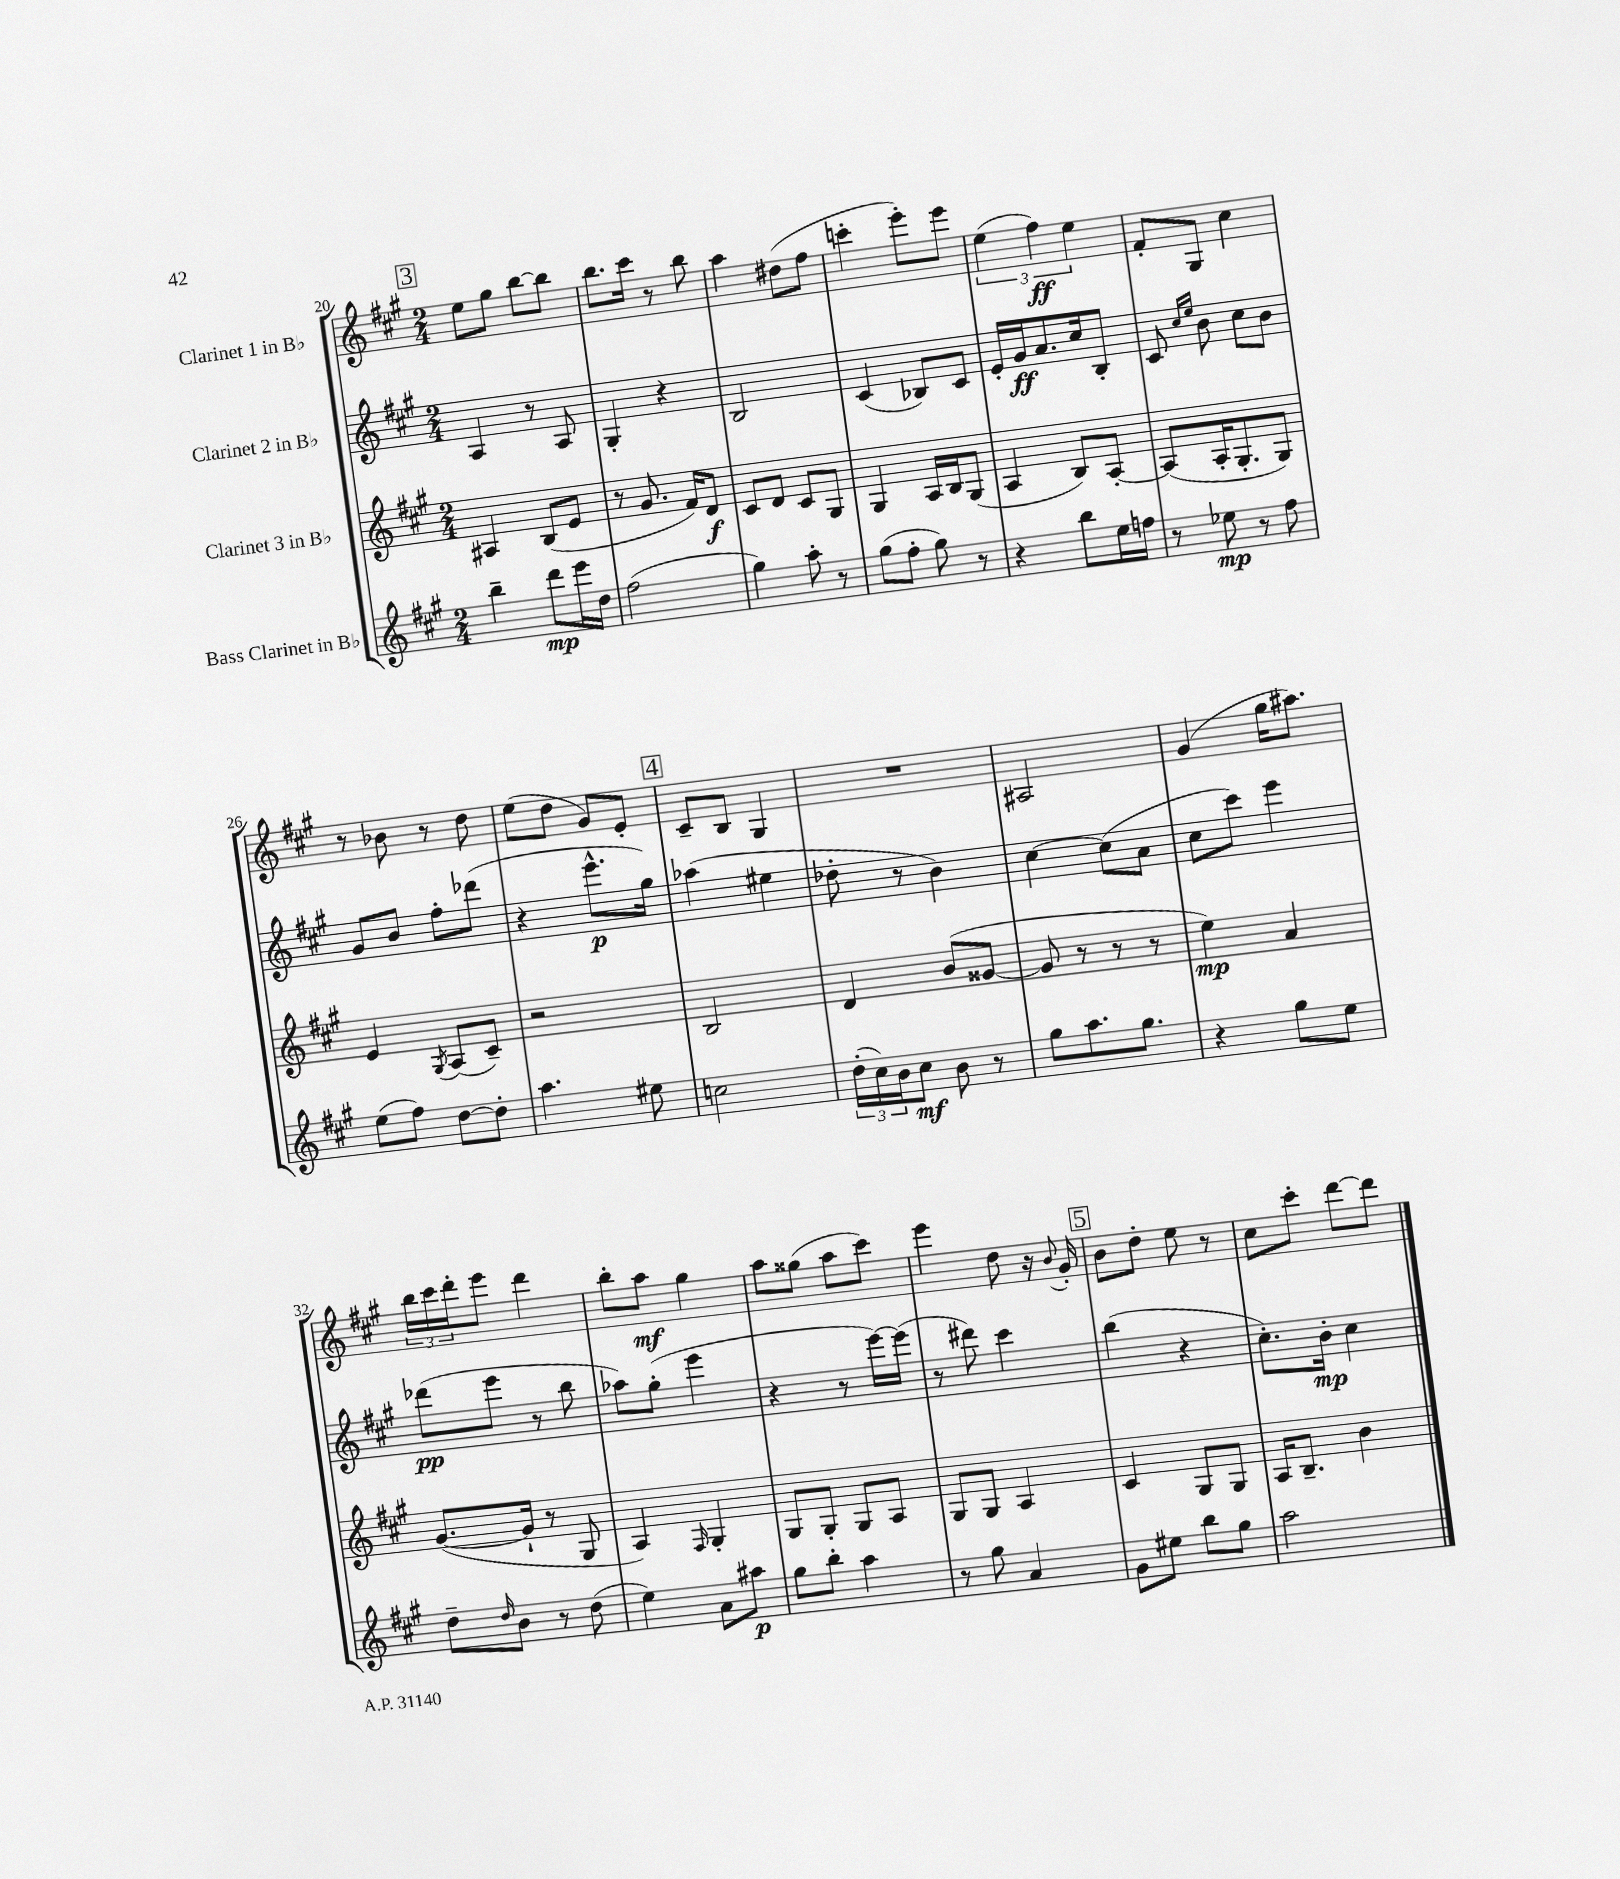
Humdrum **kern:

**kern	**kern	**kern	**kern
*staff4	*staff3	*staff2	*staff1
*clefG2	*clefG2	*clefG2	*clefG2
*k[f#c#g#]	*k[f#c#g#]	*k[f#c#g#]	*k[f#c#g#]
*M2/4	*M2/4	*M2/4	*M2/4
4bb~\	4A#/	4A/	8ee\L
.	.	.	8gg#\J
8ddd\L	(8B/L	8r	[8bb\L
16eee\L	8e/J	8A/	8bb\]J
16dd\JJ	.	.	.
=	=	=	=
(2ff#\	8r	4G#'/	8.bb\L
.	8.g#/	.	.
.	.	.	16ccc#\Jk
.	.	4r	8r
.	16f#/LK)	.	.
.	8d/J	.	8bb\
=	=	=	=
4gg#\)	8c#/L	2B/	4aa\
.	8d/J	.	.
8aa'\	8c#/L	.	(8dd#\L
8r	8G#/J	.	8ff#\J
=	=	=	=
(8gg#\L	4G#/	(4c#/	4ccc'\
8ff#'\J	.	.	.
8gg#\)	16A/LL	8B-/L)	8eee'\L)
.	16B/J	.	.
8r	(8G#/J	8c#/J	8eee\J
=	=	=	=
4r	4A/	16e'/LL	(6ee\
.	.	16g#/J	.
.	.	8.a/	.
.	.	.	6ff#\)
8bb\L	8B/L)	.	.
.	.	16cc#/k	.
.	.	.	6ee\
16ee\L	[8A'/J	8B'/J	.
16ff\JJ	.	.	.
=	=	=	=
8r	(8A/]L	8c#/	8f#'/L
.	.	16qqcc#/LL	.
.	.	16qqee/JJ	.
8ee-\	16A'/K	8b\	8G#/J
.	8.G#'/	.	.
8r	.	8cc#\L	4cc#\
8ff#\	8G#/J)	8b\J	.
=	=	=	=
(8ee\L	4e/	8g#/L	8r
8ff#\J)	.	8b/J	8b-\
.	8qG#/	.	.
[8dd\L	(8A/L	8ff#'\L	8r
8dd'\]J	8c#~/J)	(8ddd-\J	8dd\
=	=	=	=
4.aa\	2r	4r	(8ee\L
.	.	.	8dd\J
.	.	8.eee^^\L	8g#/L)
8ee#\	.	.	8e'/J
.	.	16gg#\Jk)	.
=	=	=	=
2cc\	2B/	(4aa-\	8c#~/L
.	.	.	8B/J
.	.	4ee#\	4G#/
=	=	=	=
(24dd'\LL	4d/	8dd-'\	2r
24cc#\)	.	.	.
24b\J	.	.	.
8cc#\J	.	8r	.
8b\	(8b/L	4b\)	.
8r	[8g##/J	.	.
=	=	=	=
8gg#\L	8g##/]	[4cc#\	2A#/
8.aa\	8r	.	.
.	8r	(8cc#\]L	.
8.gg#\J	.	.	.
.	8r	8a\J	.
=	=	=	=
4r	4ee\)	8cc#\L	(4g#/
.	.	8ccc#\J)	.
8gg#\L	4a/	4eee\	16gg#\LK
.	.	.	8.aa#\J)
8ee\J	.	.	.
=	=	=	=
8dd~\L	([8.g#/L	(8ddd-\L	24bb\LL
.	.	.	24ccc#\
.	.	.	24ddd'\J
16qqdd/	.	.	.
8b\J	.	8eee\J	8eee\J
.	16g#`/]Jk	.	.
8r	8r	8r	4ddd\
(8dd\	8G#/	8bb\	.
=	=	=	=
4ee\)	4A/)	8aa-\L)	8bb'\L
.	.	(8gg#'\J	8aa\J
.	16qqF#/	.	.
8a\L	4G#'/	4eee\	4gg#\
8aa#\J	.	.	.
=	=	=	=
8gg#\L	8G#/L	4r	8aa\L
8bb'\J	8G#'/J	.	(8gg##\J
4aa\	8G#/L	8r	8aa\L
.	8A/J	[16eee\LL)	8ccc#\J)
.	.	(16eee\]JJ	.
=	=	=	=
8r	8G#/L	8r	4eee\
8gg#\	8G#/J	8ddd#\)	.
4a/	4A/	4ccc#\	8dd\
.	.	.	16r
.	.	.	8qqb/
.	.	.	16g#'/
=	=	=	=
8g#\L	4c#/	(4bb\	8b\L
8ee#\J	.	.	8dd'\J
8bb\L	8G#/L	4r	8ee\
8gg#\J	8G#/J	.	8r
=	=	=	=
2aa\	16A/LK	8.cc#'\L)	8cc#\L
.	8.B~/J	.	.
.	.	.	8ccc#'\J
.	.	16b'\Jk	.
.	4b\	4cc#\	[8ddd\L
.	.	.	8ddd\]J
==	==	==	==
*-	*-	*-	*-
